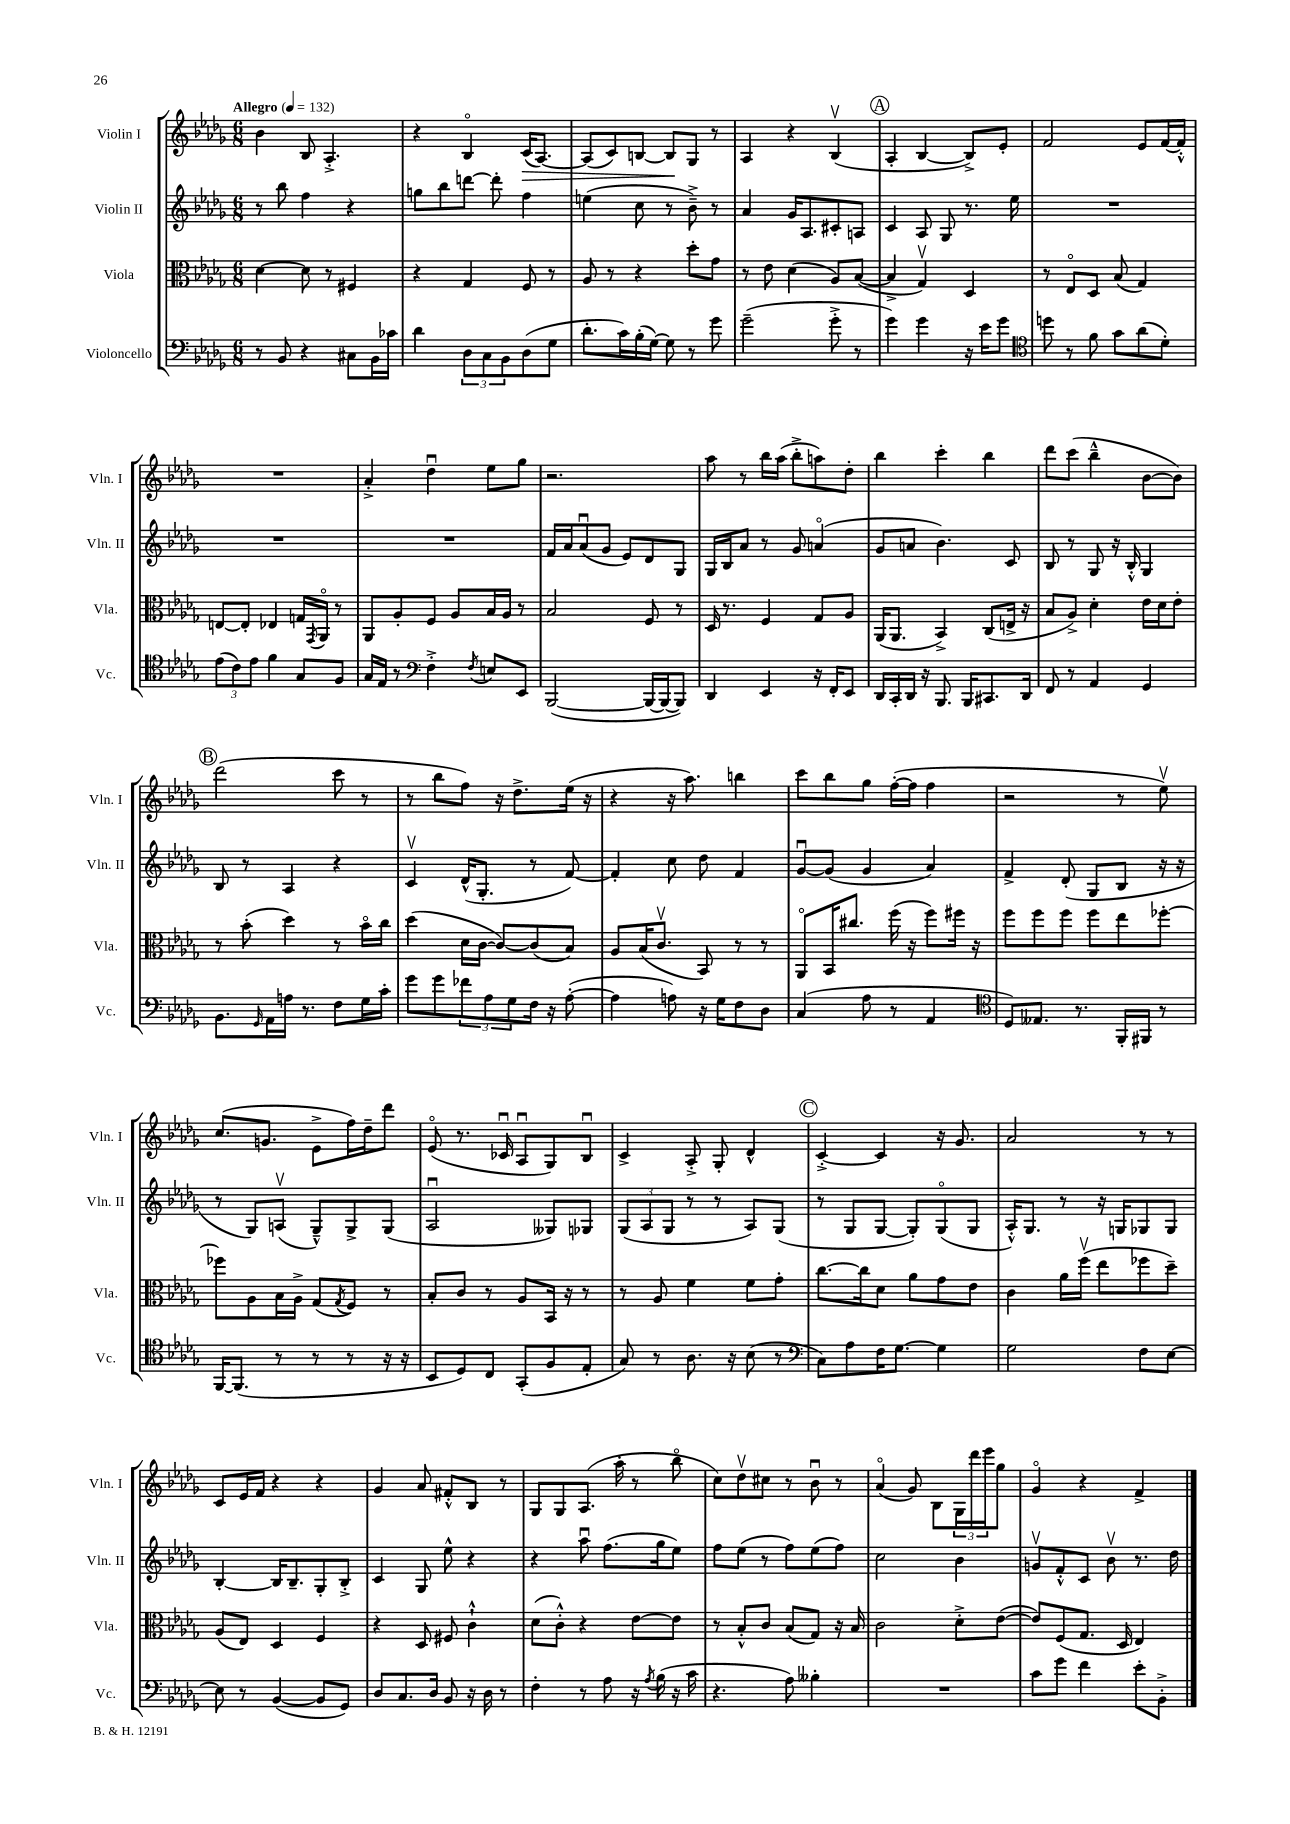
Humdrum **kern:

**kern	**kern	**kern	**kern
*staff4	*staff3	*staff2	*staff1
*clefF4	*clefC3	*clefG2	*clefG2
*k[b-e-a-d-g-]	*k[b-e-a-d-g-]	*k[b-e-a-d-g-]	*k[b-e-a-d-g-]
*M6/8	*M6/8	*M6/8	*M6/8
*MM132	*MM132	*MM132	*MM132
8r	[4d-\	8r	4b-\
8BB-/	.	8bb-\	.
4r	8d-\]	4ff\	8B-/
.	8r	.	4.A-'^/
8C#\L	4F#/	4r	.
16BB-\L	.	.	.
16c-\JJ	.	.	.
=	=	=	=
4d-\	4r	8gg\L	4r
.	.	8bb-\	.
12D-\L	4G-/	[8ddd\J	4B-o/
12C\	.	.	.
.	.	8ddd'\]	.
12BB-\	.	.	.
(8D-\	8F/	4ff\	(16c/LK
.	.	.	[8.A-/J)
8G-\J	8r	.	.
=	=	=	=
8.d-'\L	8A-/	(4ee\	(8A-/]L
.	8r	.	8c/)
16c\L)	.	.	.
(16B-'\	4r	8cc\	[8B/J
[16G-\JJ)	.	.	.
8G-\]	.	8r	8B/]L
8r	8dd-'\L	8b-~^\)	8G-/J
8g-\	8g-\J	8r	8r
=	=	=	=
(2g-~\	8r	4a-/	4A-/
.	8e-\	.	.
.	(4d-\	16g-/LK	4r
.	.	8.A-/	.
8g-'^\	8A-/L)	8c#'/	(4B-v/
8r	([8B-/J	8A/J	.
=	=	=	=
4g-\)	4B-^/]	4c/	4A-'/
4g-\	4G-v/)	8A-/	[4B-/
.	.	8G-/	.
16r	4D-/	8.r	8B-^/]L)
16e-\LK	.	.	.
8g-\J	.	.	8e-'/J
.	.	16ee-\	.
=	=	=	=
*clefC4	*	*	*
8dd\	8r	2.r	2f/
8r	8E-o/L	.	.
8f\	8D-/J	.	.
8g-\L	(8B-/	.	.
(8a-\	4G-/)	.	8e-/L
8d-'\J)	.	.	[16f/L
.	.	.	16f'^^/]JJ
=	=	=	=
(12e-\L	[8E/L	2.r	2.r
12c\)	.	.	.
.	8E'/]J	.	.
12e-\J	.	.	.
4f\	4E-/	.	.
8G-/L	16G/LL	.	.
.	8qGG-/	.	.
.	16AA-o/JJ	.	.
8F/J	8r	.	.
=	=	=	=
16G-/LL	8AA-/L	2.r	4a-'^/
16E-/JJ	.	.	.
8r	8A-'/	.	.
*clefF4	*	*	*
4F'^\	8F/J	.	4dd-u\
.	8A-/L	.	.
8qF/	.	.	.
8E/L	16B-/L	.	8ee-\L
.	16A-/JJ	.	.
8EE-/J	8r	.	8gg-\J
=	=	=	=
([2BBB-/	2B-/	16f/LL	2.r
.	.	16a-/J	.
.	.	(8a-u/	.
.	.	8g-/J	.
.	.	8e-/L)	.
16BBB-/_LL	8F/	8d-/	.
16BBB-/_J	.	.	.
8BBB-/]J)	8r	8G-/J	.
=	=	=	=
4DD-/	16D-/	16G-/LL	8aa-\
.	8.r	16B-/J	.
.	.	8a-/J	8r
4EE-/	4F/	8r	16bb-\LL
.	.	.	(16aa-\JJ
.	.	8g-/	8bb-'^\L
16r	8G-/L	(4ao/	8aa\)
16FF'/LK	.	.	.
8EE-/J	8A-/J	.	8dd-'\J
=	=	=	=
16DD-/LL	(16AA-/LK	8g-/L	4bb-\
16CC'/	8.AA-/J	.	.
16DD-/JJ	.	8a/J	.
16r	.	.	.
8.BBB-/	4BB-^/)	4.b-\)	4ccc'\
16BBB-/LK	.	.	.
8.CC#/	(8C/L	.	4bb-\
.	16E^/Jk	8c/	.
16DD-/Jk	16r	.	.
=	=	=	=
8FF/	8B-/L	8B-/	8ddd-\L
8r	8A-^/J)	8r	(8ccc\J
4AA-/	4d-'\	8G-/	4bb-~^^\
.	.	16r	.
.	.	16B-'^^/	.
4GG-/	16e-\LL	4G-/	[8b-\L
.	16d-\J	.	.
.	8e-'\J	.	8b-\]J)
=	=	=	=
8.BB-\L	8r	8B-/	(2ddd-\
.	(8b-'\	8r	.
16qqGG-/	.	.	.
16AA-\L	.	.	.
16A\JJ	4dd-\)	4A-/	.
8.r	.	.	.
8F\L	8r	4r	8ccc\
16G-\L	16b-o\LL	.	8r
16c'\JJ	16cc\JJ	.	.
=	=	=	=
8g-\L	(4dd-\	4cv/	8r
8g-\	.	.	8bb-\L
12f-\	16d-\LL	(16d-^^/LK	8ff\J)
.	[16c\JJ	8.G-'/J	.
12A-\	.	.	.
.	8c/_L)	.	16r
12G-\	.	.	.
.	.	.	8.dd-^\L
16F\Jk	(8c/]	8r	.
16r	.	.	.
([8A-'\	8B-/J)	[8f/)	(16ee-\Jk
.	.	.	16r
=	=	=	=
4A-\]	8A-/L	4f'/]	4r
.	(16B-/K	.	.
.	8.cv/J	.	.
8A\)	.	8cc\	16r
.	.	.	8.aa-\)
16r	8BB-/)	8dd-\	.
16G-\LK	.	.	.
8F\	8r	4f/	4bb\
8D-\J	8r	.	.
=	=	=	=
(4C/	8AA-o/L	[8g-u/L	8ccc\L
.	16BB-/K	(8g-/]J	8bb-\
.	8.cc#/J	.	.
8A-\	.	4g-/	8gg-\J
8r	(16ff\	.	([16ff'\LL
.	16r	.	16ff\]JJ
4AA-/	8ff\L)	4a-/)	4ff\
.	16ff#\Jk	.	.
.	16r	.	.
=	=	=	=
*clefC4	*	*	*
8D-/L)	8ff\L	4f^/	2r
8.E--/J	8ff\	.	.
.	8ff\J	(8d-'/	.
8.r	.	.	.
.	8ff\L	8G-/L	.
16FF'/LL	8ee-\	8B-/J	8r
16FF#/JJ	.	.	.
8r	[8ff-'\J	16r	8ee-v\)
.	.	16r	.
=	=	=	=
[16FF/LK	8ff-\]L	8r	(8.cc/L
(8.FF/]J	.	.	.
.	8A-\	8G-/L)	.
.	.	.	8.g/J
8r	16B-\L	(8Av/J	.
.	16A-^\JJ	.	.
8r	(8G-/L	8G-~^^/L)	8e-^\L
.	8qG-/	.	.
8r	8F/J)	8G-^/	16ff\L)
.	.	.	16dd-~\J
16r	8r	(8G-/J	8ddd-\J
16r	.	.	.
=	=	=	=
8BB-/L	8B-'/L	2A-u/	(8e-o/
8D-/)	8c/J	.	8.r
8C/J	8r	.	.
.	.	.	16c-u/
(8GG-'/L	8A-/L	.	8A-u/L
8F/	16BB-/Jk	8G--/L)	8G-/)
.	16r	.	.
8E-'/J	8r	8G-/J	8B-u/J
=	=	=	=
8G-/)	8r	(12G-/L	4c^/
.	.	12A-/	.
8r	8A-/	.	.
.	.	12G-/J	.
8.A-\	4f\	8r	8A-'^/
.	.	8r	8G-'/
16r	.	.	.
(8B-\	8f\L	8A-/L)	4d-^^/
8r	8g-'\J	(8G-/J	.
=	=	=	=
*clefF4	*	*	*
8C\L)	[8.cc\L	8r	[4c'^/
8A-\	.	8G-/L	.
.	16cc\]k	.	.
16F\K	8d-\J	[8G-/J	4c/]
[8.G-\J	.	.	.
.	8a-\L	8G-'/]L)	.
4G-\]	8g-\	(8G-o/	16r
.	.	.	8.g-/
.	8e-\J	8G-/J	.
=	=	=	=
2G-\	4c\	16A-'^^/LK)	2a-/
.	.	8.G-/J	.
.	16a-\LL	8r	.
.	(16ffv\JJ	.	.
.	8ee-\L	16r	.
.	.	16G/LK	.
8F\L	8ff-\	8G-/	8r
[8E-\J	8dd-~\J)	8G-/J	8r
=	=	=	=
8E-\]	(8A-/L	[4B-'/	8c/L
8r	8E-/J)	.	16e-/L
.	.	.	16f/JJ
([4BB-/	4D-/	16B-/]LK	4r
.	.	8.B-~/	.
8BB-/]L	4F/	8G-'/	4r
8GG-/J)	.	8B-'^/J	.
=	=	=	=
8D-/L	4r	4c/	4g-/
8.C/	.	.	.
.	8D-/	8G-/	8a-/
16D-/Jk	.	.	.
8BB-/	8F#/	8ee-^^\	8f#'^^/L
16r	4c`^^\	4r	8B-/J
16D-\	.	.	.
8r	.	.	8r
=	=	=	=
4F'\	(8d-\L	4r	8G-/L
.	8c'^^\J)	.	8G-/
8r	4r	8aa-u\	(8.A-/J
8A-\	.	(8.ff\L	.
.	.	.	16aa-'\
16r	[8e-\L	.	8r
8qA-/	.	.	.
(16B-\	.	16gg-\k	.
16r	8e-\]J	8ee-\J)	8bb-o\
16c\	.	.	.
=	=	=	=
4.r	8r	8ff\L	8cc\L)
.	8B-'^^/L	(8ee-\J	8dd-v\
.	8c/J	8r	8cc#\J
8A-\)	(8B-/L	8ff\L)	8r
4B--'\	8G-/J)	(8ee-\	8b-u\
.	16r	8ff\J)	8r
.	16B-/	.	.
=	=	=	=
2.r	2c\	2cc\	(4a-o/
.	.	.	8g-/)
.	.	.	8B-\L
.	8d-'^\L	4b-\	24G-\L
.	.	.	24ddd-\
.	.	.	24eee-\J
.	([8e-\J	.	8gg-\J
=	=	=	=
8c\L	8e-/]L)	8gv/L	4g-o/
8g-\J	(8F/	8f'^^/	.
4f\	8.G-/J	8c/J	4r
.	.	8b-v\	.
.	16D-/	.	.
8e-'\L	4E-/)	8.r	4f^/
8BB-'^\J	.	.	.
.	.	16dd-\	.
==	==	==	==
*-	*-	*-	*-
